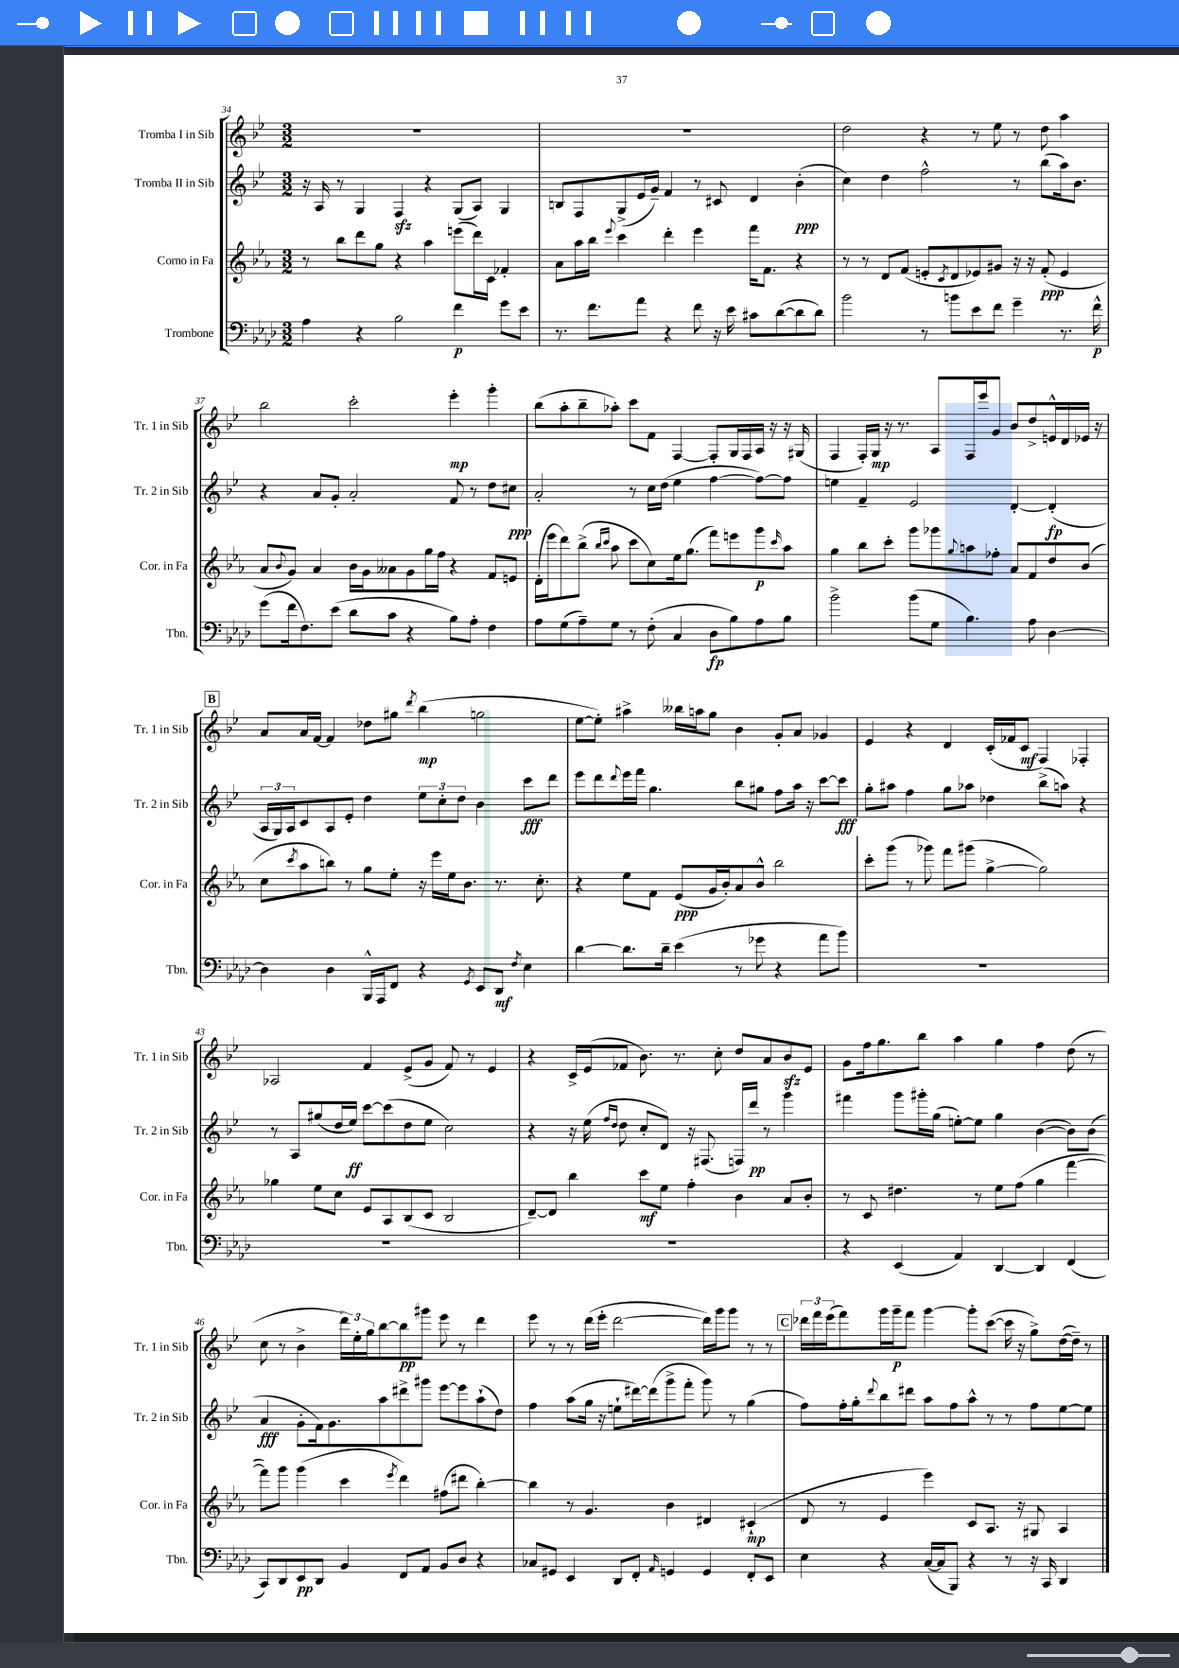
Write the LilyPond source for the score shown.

<<
\new StaffGroup <<
\new Staff = "s0" \with { instrumentName = "Tromba I in Sib" shortInstrumentName = "Tr. 1 in Sib" } {
    \clef treble \key bes \major \numericTimeSignature \time 3/2
    R1. |
    R1. |
    d''2 r4 r8 ees''8 r8 d''8 a''4 |
    bes''2 c'''2-. ees'''4-.\mp g'''4-. |
    bes''8( a''8-. bes''8-- aes''8-.) c'''8 f'8 f4~ f8-. g16 f16 a16 r16 r16 gis16( |
    f4 f16-.) g16\mp r16 r8. a8 f16 ees'''16 g'8 bes'8 d''8-> e'16-^ d'16 ees'16 r16 |
    \mark \markup { \box "B" } a'8 a'16 f'16~ f'4 des''8 gis''8 \acciaccatura { d'''8 } bes''4\mp( g''2 |
    ees''8~ ees''8-.) ais''4-> beses''16 a''16 g''8 bes'4 g'8-. a'8 ges'4 |
    ees'4 r4 d'4 c'16-.( fes'16 c'8\mf f4) fes4-. |
    aes2 f'4 ees'8->( g'8 f'8) r8 ees'4 |
    r4 c'16-> ees'16( fes'8 bes'8.) r8. c''8-. d''8 a'8 bes'8\sfz ees'8 |
    g'8 f''16 g''8. bes''8 a''4 g''4 f''4 d''8( r8 |
    c''8 r8 bes'4-> \tuplet 3/2 { d'''16) ees''16-. g''16 } bes''8~ bes''8\pp gis'''8 ees'''8 r8 d'''4 |
    ees'''8 r8 r8 d'''16( ees'''16-. d'''2~ d'''16) g'''16 g'''8 r8 r8 |
    \mark \markup { \box "C" } \tuplet 3/2 { des'''16 f'''16 ees'''16( } f'''8) g'''16 g'''16--\p f'''8 g'''4~ g'''8-. c'''8~( c'''16 r16 g''8->) d''16~( d''16--) r8 \bar "|." |
}
\new Staff = "s1" \with { instrumentName = "Tromba II in Sib" shortInstrumentName = "Tr. 2 in Sib" } {
    \clef treble \key bes \major \numericTimeSignature \time 3/2
    r16 a16 r8 g4 f4\sfz r4 g8( a8) g4 |
    b8 f8 g8->( ees'16 g'16--) f'4 r8 cis'8 d'4 bes'4-.\ppp( |
    c''4) d''4 f''2-^ r8 bes''8( a''16) bes'8. |
    r4 a'8 g'8-. a'2-. f'8 r8 d''8 cis''8\ppp |
    a'2-. r8 c''16 d''16( ees''4 f''4~ f''8~) f''8 |
    e''4 f'4-- ees'2 d'4~-. d'4-.\fp( |
    \mark \markup { \box "B" } \tuplet 3/2 { a16 g16) a16 } c'8 a8 ees'8-. d''4 \tuplet 3/2 { ees''8 c''8-. d''8 } bes'4 c'''8\fff d'''8 |
    ees'''8 d'''8 \appoggiatura { d'''8 } ees'''16 f'''16 g''4. bes''8 gis''8 f''8 a''16 r16 c'''8~ c'''8\fff |
    g''8-. ais''8 f''4 g''8 aes''8 des''4 bes''8->( a''8) r4 |
    r8 a8 gis''8( d''16 ees''16\ff) c'''8~ c'''8( d''8 ees''8 c''2) |
    r4 r16 ees''16( \grace { f''16 d''16 } d''8 c''8-. d'8) r16 fis8.( f16) d'''16\pp r8 g'''4 |
    fis'''4 g'''8 gis'''16-. g''16( e''8~-.) e''8 g''4 bes'4~( bes'8) bes'8( |
    a'4\fff g'8-. f'16) g'8. a''8 dis'''8-> gis'''8 ees'''8~ ees'''8 a''8-!( d''8) |
    f''4 a''8( g''16 r16 e''8-! dis'''16~) dis'''16( g'''8-> f'''8-. g'''8) r8 g''4( |
    \mark \markup { \box "C" } f''8) f''16-. g''16-. \appoggiatura { d'''8 } bes''8 dis'''8 a''8 f''8 a''8-^ r8 r8 f''8 ees''8~ ees''8 \bar "|." |
}
\new Staff = "s2" \with { instrumentName = "Corno in Fa" shortInstrumentName = "Cor. in Fa" } {
    \clef treble \key ees \major \numericTimeSignature \time 3/2
    r8 bes''8 d'''8 g''8 r4 aes''4 e'''8( d'''16) c'16 fes'4-. |
    aes'8 aes''16 bes''16 \appoggiatura { ees'''8 } c'''4 d'''4-. ees'''4 f'''16 f'8. r4 |
    r8 r8 d'8 f'8( e'8-. \acciaccatura { c'8 } d'8 ees'8) gis'8 r16 r16 f'8-.\ppp( ees'4 |
    aes'8 \appoggiatura { bes'8 } g'8) aes'4 bes'16 g'16 aeses'8 g'8 g''16 f''16 r4 f'8 e'8 |
    d'16-.( ees'''16 d'''8) bes''8->( \grace { bes''16 c'''16 } aes''8 c'''8 c''8) ees''16 g''8.( f'''8) e'''8 g'''8\p \grace { c'''16 } aes''8 |
    g''4 bes''8 c'''8-. g'''8 ges'''8 \appoggiatura { g''8 } a''8 fes''8-. aes'8 f'8 d''8 bes'8( |
    \mark \markup { \box "B" } c''8 \acciaccatura { c'''8 } aes''8 b''8) r8 g''8 ees''8-. r16 ees'''16 ees''16 bes'8. r8. c''8.-. |
    r4 ees''8 f'8 ees'8\ppp( g'16 bes'16-.) aes'8 bes'8-^ bes''2 |
    c'''8-. g'''8( r8 ges'''8) f'''8 gis'''8( g''4~-> g''2) |
    ges''4 ees''8 c''8 ees'8 aes8 bes8( c'8 bes2 |
    d'8~--) d'8 bes''4 c'''8\mf ees''8 f''4-. bes'4 aes'8 bes'8-. |
    r8 c'8 dis''4. r8 ees''8 f''8( g''4 f'''4~ |
    f'''8) g'''8 g'''4( c'''4 \acciaccatura { ees'''8 } d'''4) fis''8( dis'''8 bes''4~-.) |
    bes''4 r8 g'4. bes'4 dis'4 cis'4-!\mp( |
    \mark \markup { \box "C" } d'8 r8 ees'4 ees'''4) c'8 aes8. r16 gis8 aes4 \bar "|." |
}
\new Staff = "s3" \with { instrumentName = "Trombone" shortInstrumentName = "Tbn." } {
    \clef bass \key aes \major \numericTimeSignature \time 3/2
    aes4 r4 bes2 f'4\p g'8 ees'8 |
    r8. f'8. aes'8 r4 f'8 r16 ees'16 cis'8 des'8~( des'8 des'8) |
    bes'2 r8 b'8 ees'8 f'8 g'4-- r8. f'16-^\p |
    g'8( f'16 f8.) ees'8( des'8 c'8 r4 bes8) aes8-. f4 |
    aes8 g8( aes8--) g8 r8 f8-.( c4 des8\fp bes8) aes8 bes8 |
    bes'2-> bes'8( g8 bes4.) aes8 des4~ |
    \mark \markup { \box "B" } des4 des4 bes,,16-^ aes,,16 f,8 r4 \acciaccatura { g,8 } ees,8 des,8\mf \acciaccatura { f8 } ees4 |
    des'4~ des'8. des'16-- ees'4( r8 ges'8 r4 aes'8 bes'8) |
    R1. |
    R1. |
    R1. |
    r4 ees,4( aes,4) des,4~ des,4 f,4( |
    c,8) des,8 ees,8\pp des,8 bes,4 f,8 aes,8 bes,8 des8 r4 |
    ces8 gis,8 ees,4 des,8 f,8-. \grace { aes,16 } g,4 g,4 f,8-. ees,8 |
    \mark \markup { \box "C" } ees4 r4 c16~( c16 bes,,8) r4 r8 r16 c,16 des,4 \bar "|." |
}
>>
>>
\layout { \context { \Score currentBarNumber = #34 } }
